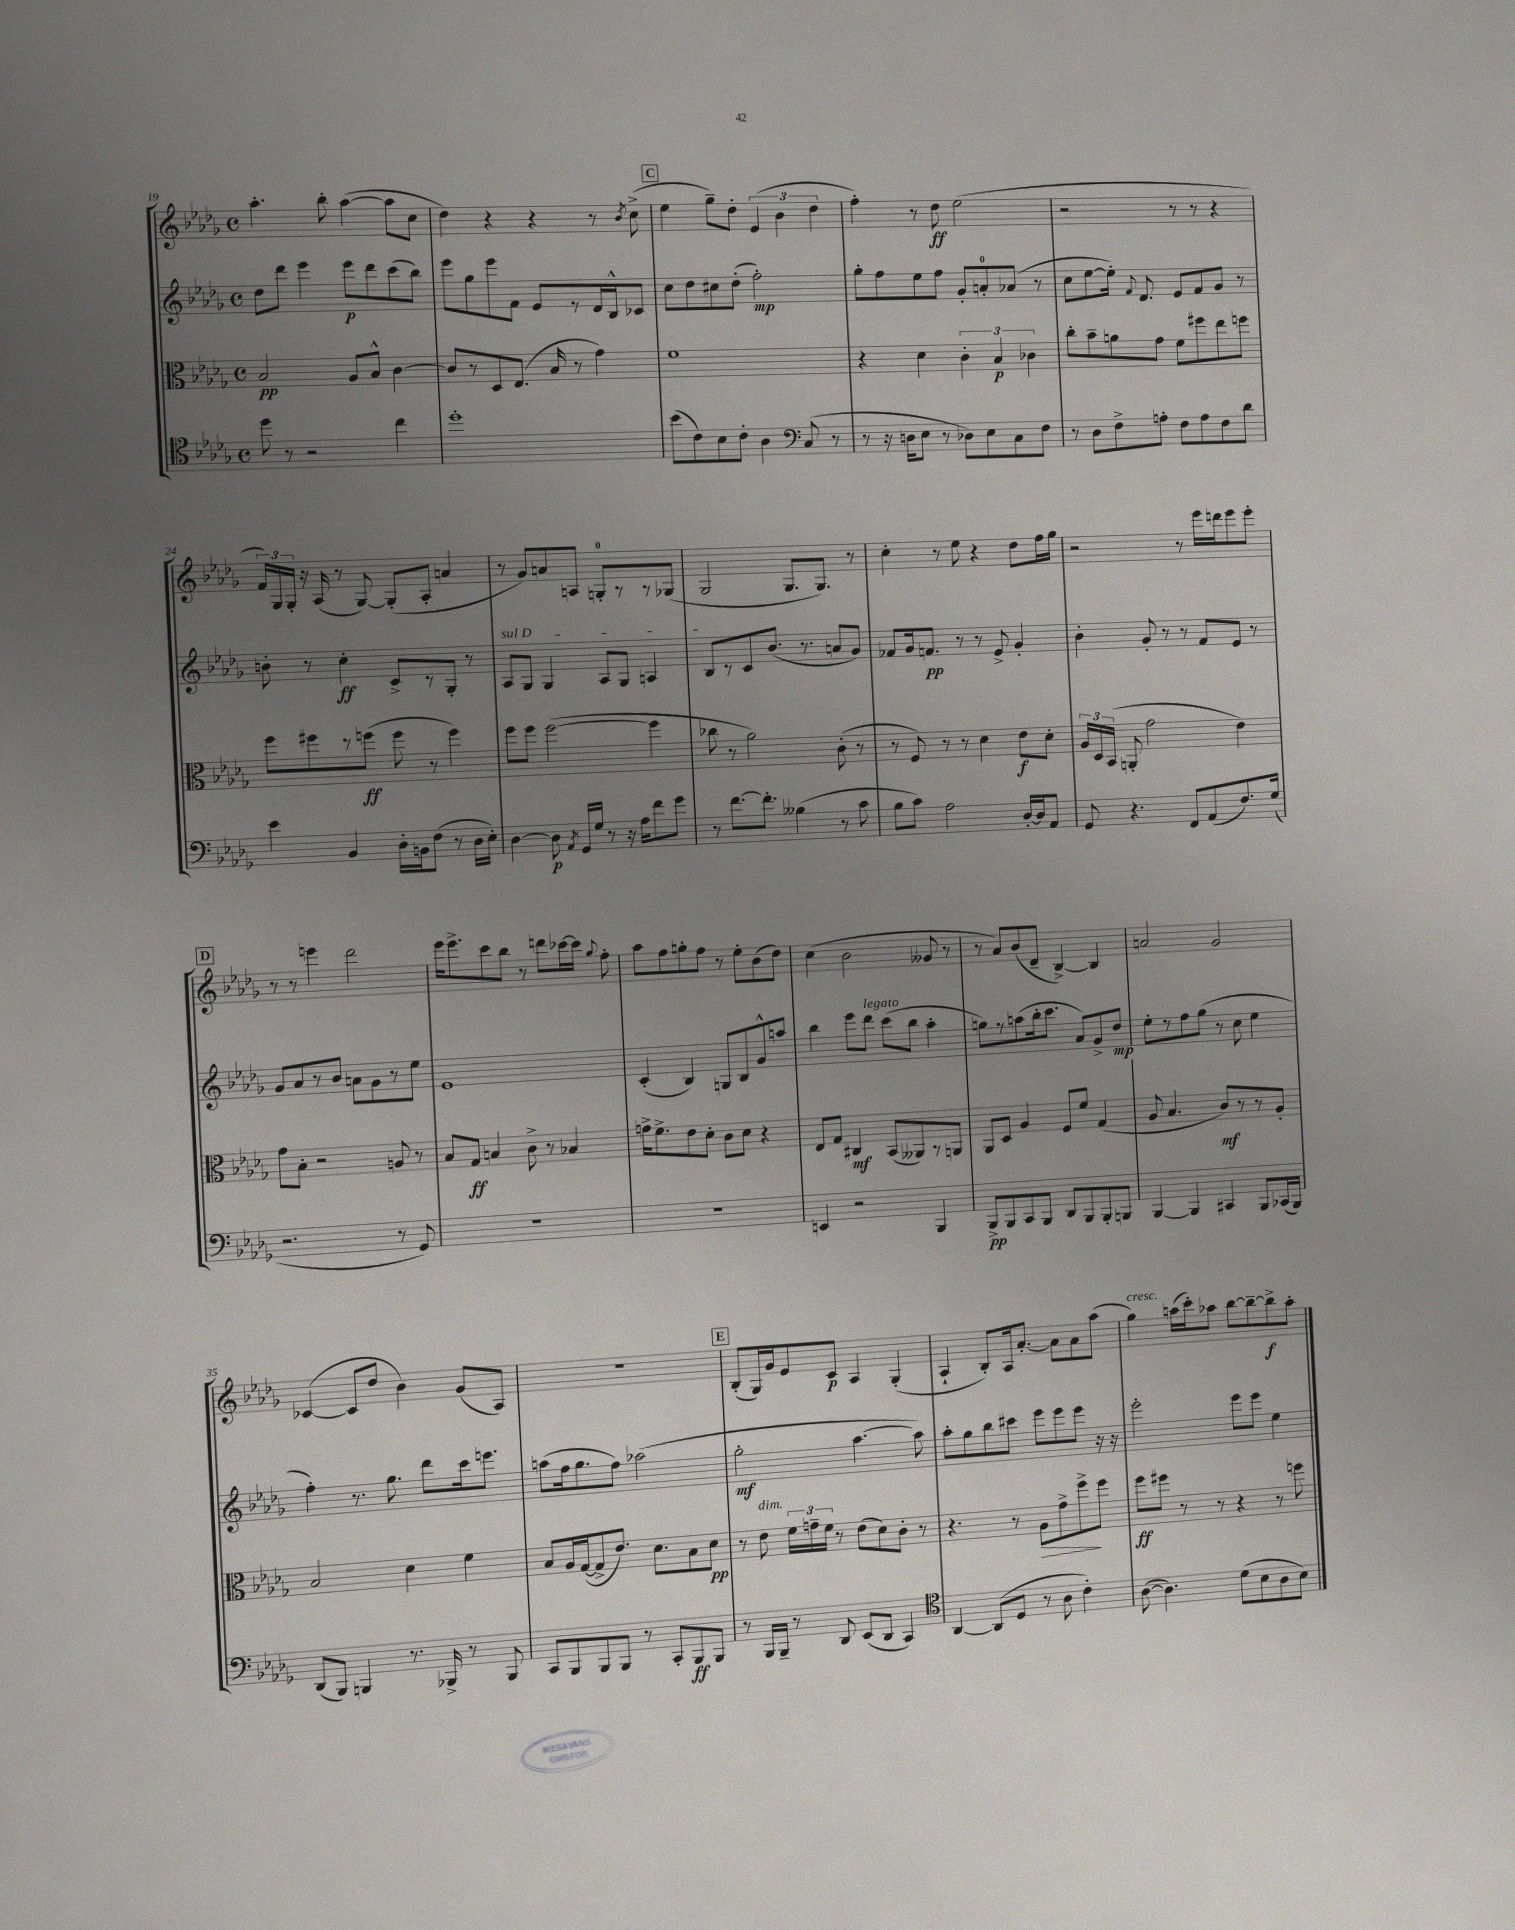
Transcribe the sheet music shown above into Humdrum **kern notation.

**kern	**kern	**kern	**kern
*staff4	*staff3	*staff2	*staff1
*clefC4	*clefC3	*clefG2	*clefG2
*k[b-e-a-d-g-]	*k[b-e-a-d-g-]	*k[b-e-a-d-g-]	*k[b-e-a-d-g-]
*M4/4	*M4/4	*M4/4	*M4/4
*met(c)	*met(c)	*met(c)	*met(c)
8dd-\	2B-/	8dd-\L	4.aa-'\
8r	.	8ddd-\J	.
2r	.	4eee-\	.
.	.	.	8bb-'\
.	8A-/L	8eee-\L	([4aa-\
.	8B-^^/J	8ddd-\	.
4cc\	[4c\	(8ccc\	8aa-\]L
.	.	8bb-\J)	8cc\J
=	=	=	=
1dd-'	8c/]L	8eee-\L	4dd-\)
.	8r	8gg-\	.
.	8D-/	8eee-\	4r
.	(8.E-/J	8f\J	.
.	.	8e-/L	4r
.	16B-/	.	.
.	8r	8r	.
.	4g-\)	16d-/L	8r
.	.	16B-^^/J	.
.	.	.	8qb-/
.	.	8c-/J	(8cc^\
=	=	=	=
(8b-\L	1f	8cc\L	4ee-\
8c\)	.	8dd-\	.
8B-\	.	8cc#\	8gg-~\L)
8c'\J	.	(8dd-'\J	8dd-'\J
4A-\	.	2ff'\)	(6e-/
.	.	.	6b-\
*clefF4	*	*	*
(8C/	.	.	.
.	.	.	6dd-\
8r	.	.	.
=	=	=	=
8r	4r	8gg-'\L	4ff'\)
16r	.	8ff\	.
16D\LK	.	.	.
8E-\J	4d-\	8ee-\	8r
8r	.	8ff\J	8dd-\
8D-\L)	6c'\	8g-'/L	(2ee-\
8E-\	.	8a'/	.
.	6B-/	.	.
8C\	.	(8a-/J	.
.	6c-\	.	.
8F\J	.	8r	.
=	=	=	=
8r	8cc'\L	8cc\L	2r
8D-\L	8b-~\	[8ee-\	.
8F^\	8a\	16ee-'\]Jk)	.
.	.	8qqf/	.
.	.	8.d-/	.
8A'\J	8g-\J	.	.
8F\L	8f\L	8e-/L	8r
8A\	8ff#\	8f/	8r
8F\	8ee-\	8g-/J	4r
8d-\J	8ff\J	8r	.
=	=	=	=
4e-\	8ff\L	8b'\	24f/LL)
.	.	.	24G-/
.	.	.	24G-'/JJ
.	8ff#\	8r	16r
.	.	.	(16A-/
4BB-/	8r	4cc'\	8r
.	(8ff\J	.	[8G-/)
16D-'\LL	8ff\	8c^/L	(8G-'/]L
16BB\J	.	.	.
(8F\J	8r	8r	8A-'/J
8r	4ff\)	8G-'/J	4a/
16D-\LL	.	8r	.
16E-'\JJ)	.	.	.
=	=	=	=
[4D-\	8ff\L	8A-/L	8r
.	8ff\J	8G-/J	8g-/L)
8D-\]	([2ff\	4G-/	8a/
8qAA-/	.	.	.
16GG-/LL	.	.	8A/J
16G-/JJ	.	.	.
8r	.	8A-/L	8G'/L
16r	.	8G-/J	8r
16A-\LK	.	.	.
8f\	4ff\]	4A/	8r
8g-\J	.	.	(8G-/J
=	=	=	=
8r	8cc-\	8B-/L	2G-/
[8.f\L	8r	8r	.
.	2a-\)	8c/	.
8.f'\]J	.	.	.
.	.	(8.b-/J	.
(4B--\	.	.	8.G-/L
.	.	8.r	.
.	.	.	8.G-/J)
8r	(8c'\	8a/L	.
8c\	8r	8g-/J)	8r
=	=	=	=
8B-\L	8r	8f-/L	4cc'\
8c\J)	8F/)	16g-/k	.
.	.	8.f/J	.
2A-\	8r	.	8r
.	8r	8r	8ee-\
.	4d-\	8r	4r
.	.	8e-^/	.
[16D-'/LL	8e-\L	4g-'/	8dd-\L
16D-/]J	.	.	.
8AA-/J	8d-'\J	.	16ff\L
.	.	.	16gg-\JJ
=	=	=	=
8GG-/	24A-/LL	4b-'\	2r
.	24D-/	.	.
.	(24BB-/JJ	.	.
4.r	8AA'/	.	.
.	2g-\	8g-'/	.
.	.	8r	.
8FF/L	.	8r	8r
(8AA-/	.	8f/L	16eee-\LL
.	.	.	16ddd\J
8.F/)	4e-\)	8e-/J	8eee-\
.	.	8r	8eee-'\J
(16G-/Jk	.	.	.
=	=	=	=
2.r	8g-\L	8g-/L	8r
.	8B-'\J	8a-/	8r
.	2r	8r	4eee\
.	.	8b-/J	.
.	.	8a\L	2ddd-\
.	.	8g-\	.
8r	8A/	8r	.
8GG-/)	8r	8ee-\J	.
=	=	=	=
1r	8B-/L	1e-	16eee-\LK
.	.	.	8.eee-^\
.	8G-/J	.	.
.	4B/	.	8ccc\
.	.	.	8bb-\J
.	8c^\	.	8r
.	8r	.	8ddd\L
.	4B-/	.	[16ccc-\L
.	.	.	16ccc-\]JJ
.	.	.	8qqgg-/
.	.	.	8ff'\
=	=	=	=
1r	16g^\LK	(4c'/	8aa-\L
.	8.f^\	.	.
.	.	.	8ff\
.	8e-\	4B-/)	8gg'\
.	8d-'\J	.	8ff\J
.	8c\L	8G/L	8r
.	8d-\J	8B-/	8ee-'\L
.	4r	8g-^^/	(8b-\
.	.	8aa/J	8dd-\J)
=	=	=	=
4EE/	8E-/L	4bb-\	(4cc\
.	8G-/J	.	.
2r	4C#/	8eee-\L	2b-\
.	.	8ddd-\J	.
.	(8BB-/L	(8ccc\L	.
.	8AA--/)	8bb-\J	.
4BBB-/	8r	4aa-'\	8g--/
.	8AA/J	.	8r
=	=	=	=
8BBB-^/L	8AA-/L	8gg\L)	8r
8BBB-/	8D-/J	8r	8a-/L)
8CC/	4A-/	(8aa\	(8b-/
8BBB-/J	.	16bb-'\k	8d-~/J
.	.	8.ccc\J	.
8DD-/L	8F/L	.	[4B-^/)
8BBB-/	8f/J	8a-/L)	.
8BBB-'/	(4G-/	8g-^/	4B-/]
8BBB/J	.	8dd-/J	.
=	=	=	=
[4BBB-/	8A-/	8ee-'\L	2a/
.	4.B-/	8r	.
4BBB-/]	.	8ff\	.
.	.	(8gg-\J	.
4CC#/	8c/L)	8r	2g-/
.	8r	8cc\	.
8BBB-/L	8r	4ee-\	.
(16CC-/L	8A-'/J	.	.
16BBB-/JJ)	.	.	.
=	=	=	=
(8DD-/L	2B-/	4ff'\)	([4c-/
8BBB-/J)	.	.	.
4BBB/	.	8.r	8c-/]L
.	.	.	8dd-/J
.	.	8.gg-\	.
8.r	4d-\	.	4b-\)
.	.	8ddd-\L	.
16BBB-^/	.	.	.
8r	4f\	16ccc\k	(8g-/L
.	.	8.eee\J	.
8BBB-/	.	.	8A-/J)
=	=	=	=
8CC/L	8B-/L	(8aa\L	1r
8BBB-/	16A-/L	16ff\k	.
.	([16G-/J	8.gg-\	.
8BBB-/	8G-^/]	.	.
8BBB-/J	8.e-/J)	8ff\J)	.
8r	.	(2aa-\	.
.	8.d-\L	.	.
8CC'/L	.	.	.
8BBB-/	8B-\	.	.
8BBB-/J	8d-\J	.	.
=	=	=	=
8r	8r	2gg-'\	(8B-'/L
16BBB-/LL	8e-\	.	16G-/L)
16BBB-~/JJ	.	.	16g-/J
8r	24f\LL	.	8e-/
.	24g~\	.	.
.	24f\JJ	.	.
8DD-/	8r	.	8c/J
(8EE-/L	(8e-\L	[4.aa-\	4A-/
8DD-/J	8d-\)	.	.
4CC/)	8c'\J	.	(4G-'/
.	8r	8aa-\])	.
=	=	=	=
*clefC4	*	*	*
[4AA-/	4.r	8aa-'\L	4A-`/
.	.	8gg-\	.
(8AA-/]L	.	8bb-\	8B-'/L)
8D-/J	8r	8ccc#\J	16A-/k
.	.	.	[8.a-'/J
8r	8A-\L	8eee-\L	.
8A-\	8g-^\	8eee-\	8a-\]L
4c'\)	8ff^\	8eee-\J	8a-\
.	8ff\J	16r	(8aa-\J
.	.	16r	.
=	=	=	=
([8A-\	8ff\L	2eee-'\	4gg-\)
4.A-\])	8ff#\J	.	.
.	8r	.	(16aa\LL
.	.	.	16ccc'\J)
.	8r	.	8aa-\J
(8d-\L	4r	8eee-\L	[8bb-\L
8B-\	.	8eee-\J	8bb-~\_
8A-\	8r	4ee-\	8bb-^\]
8B-\J)	8ff\	.	8aa-'\J
==	==	==	==
*-	*-	*-	*-
